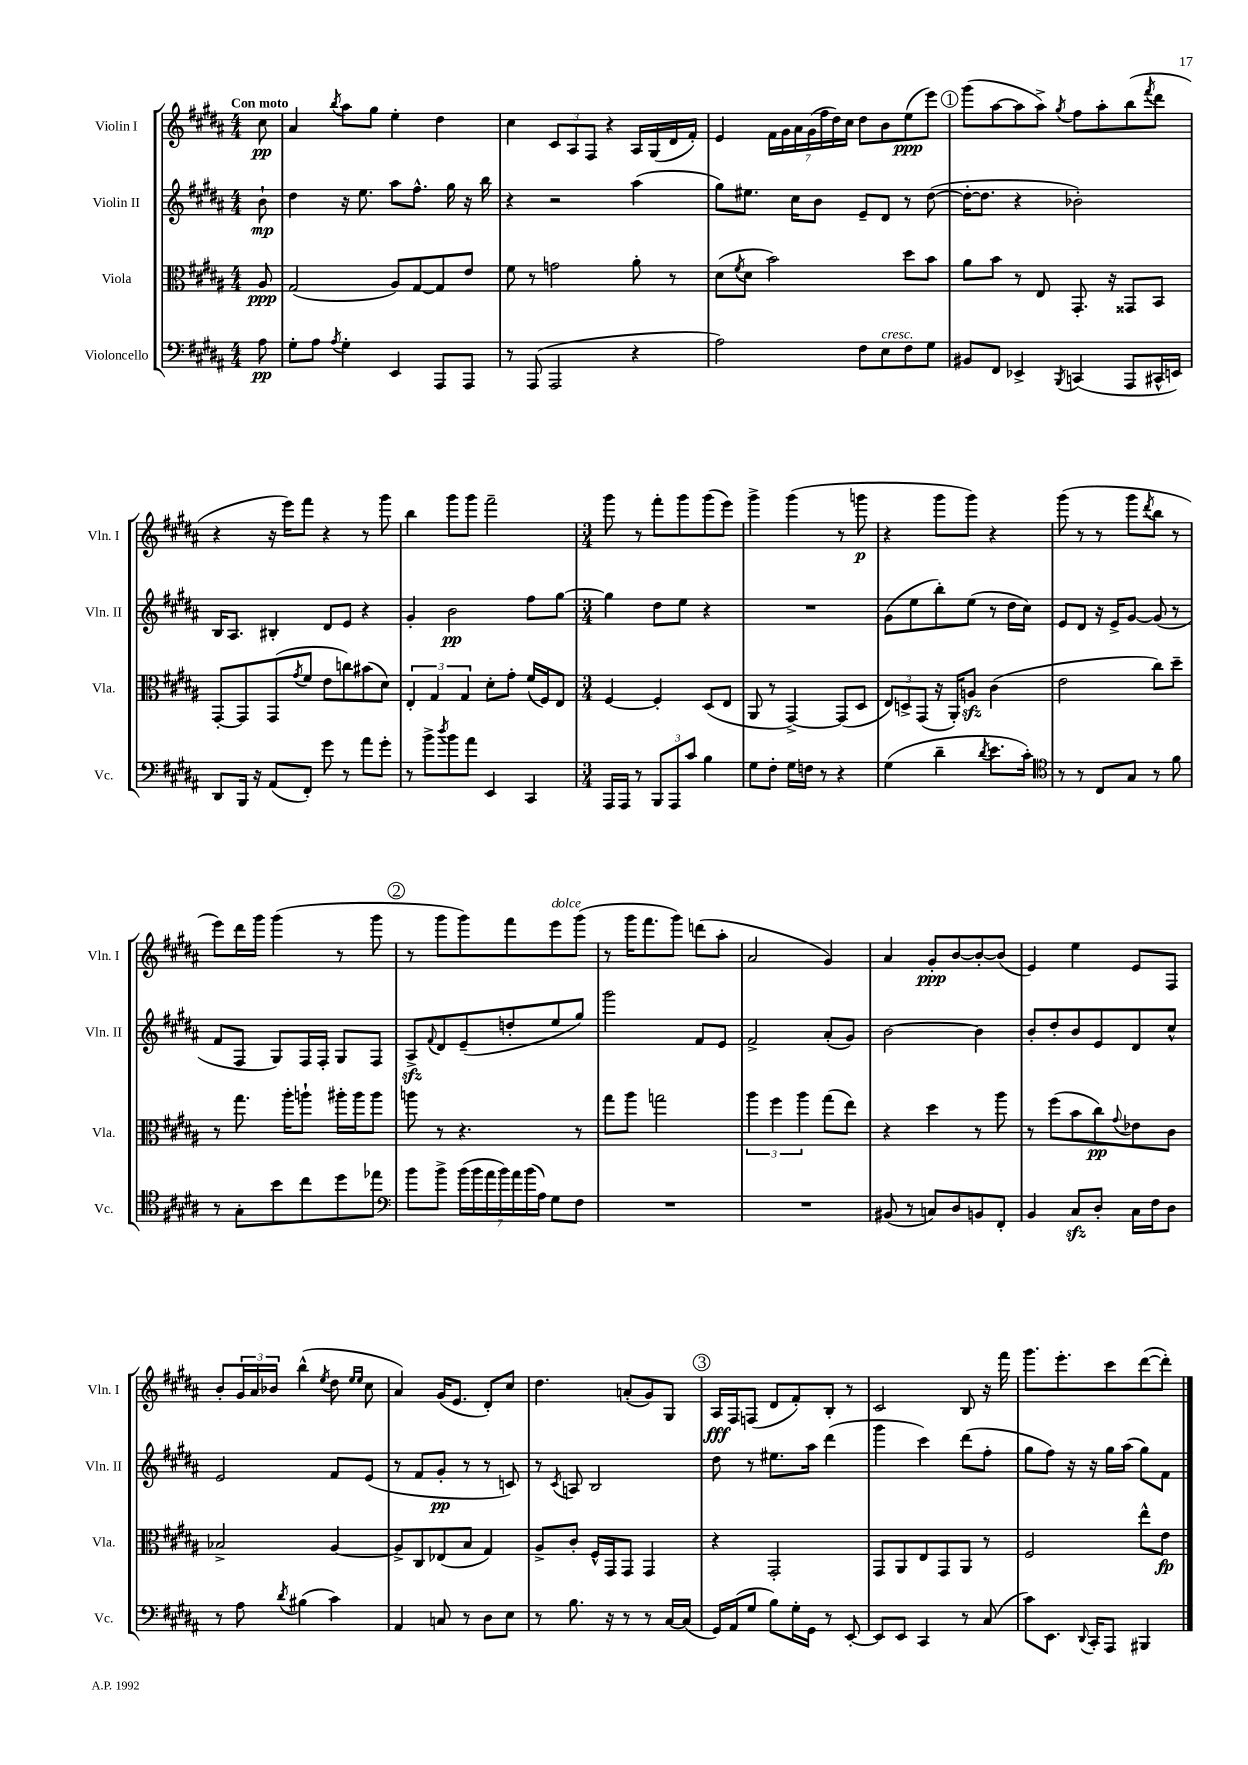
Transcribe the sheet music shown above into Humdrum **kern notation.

**kern	**dynam	**kern	**dynam	**kern	**dynam	**kern	**dynam
*part4	*part4	*part3	*part3	*part2	*part2	*part1	*part1
*staff4	*staff4	*staff3	*staff3	*staff2	*staff2	*staff1	*staff1
*I"Violoncello	*	*I"Viola	*	*I"Violin II	*	*I"Violin I	*
*I'Vc.	*	*I'Vla.	*	*I'Vln. II	*	*I'Vln. I	*
*clefF4	*	*clefC3	*	*clefG2	*	*clefG2	*
*k[f#c#g#d#a#]	*	*k[f#c#g#d#a#]	*	*k[f#c#g#d#a#]	*	*k[f#c#g#d#a#]	*
*M4/4	*	*M4/4	*	*M4/4	*	*M4/4	*
=	=	=	=	=	=	=	=
!	!	!	!	!	!	!LO:TX:a:B:t=Con moto	!
8A#\	pp	8A#/	ppp	8b`\	mp	8cc#\	pp
=1	=1	=1	=1	=1	=1	=1	=1
8G#'\L	.	(2G#/	.	4dd#\	.	4a#/	.
8A#\J	.	.	.	.	.	.	.
8qA#/	.	.	.	.	.	8qbb/	.
4G#'\	.	.	.	16r	.	8aa#\L	.
.	.	.	.	8.ee\	.	.	.
.	.	.	.	.	.	8gg#\J	.
4EE/	.	8A#/L)	.	8aa#\L	.	4ee'\	.
.	.	[8G#/	.	8.ff#^^\J	.	.	.
8AAA#/L	.	8G#/]	.	.	.	4dd#\	.
.	.	.	.	16gg#\	.	.	.
8AAA#/J	.	8e/J	.	16r	.	.	.
.	.	.	.	16bb\	.	.	.
=2	=2	=2	=2	=2	=2	=2	=2
8r	.	8f#\	.	4r	.	4cc#\	.
(8AAA#/	.	8r	.	.	.	.	.
2AAA#/	.	2gn\	.	2r	.	12c#/L	.
.	.	.	.	.	.	12A#/	.
.	.	.	.	.	.	12F#/J	.
.	.	.	.	.	.	4r	.
4r	.	8a#'\	.	(4aa#\	.	16A#/LL	.
.	.	.	.	.	.	(16G#/	.
.	.	8r	.	.	.	16d#/	.
.	.	.	.	.	.	16f#'/JJ)	.
=3	=3	=3	=3	=3	=3	=3	=3
2A#\)	.	(8d#\L	.	8gg#\L)	.	4e/	.
.	.	8qf#/	.	.	.	.	.
.	.	8d#\J	.	8.ee#X\J	.	.	.
.	.	2b\)	.	.	.	28f#\LL	.
.	.	.	.	.	.	28g#\	.
.	.	.	.	16cc#\KL	.	.	.
.	.	.	.	.	.	28a#\	.
.	.	.	.	.	.	(28g#\	.
.	.	.	.	8b\J	.	.	.
.	.	.	.	.	.	28ff#\	.
.	.	.	.	.	.	28dd#\)	.
.	.	.	.	.	.	28cc#\JJ	.
8F#\L	.	.	.	8e~/L	.	8dd#\L	.
!LO:TX:a:i:t=cresc.	!	!	!	!	!	!	!
8E\	.	.	.	8d#/J	.	8b\	.
8F#\	.	8dd#\L	.	8r	.	(8ee\	ppp
8G#\J	.	8b\J	.	([8dd#\	.	8eee\J)	.
!!LO:REH:place=s1:t=1
=4	=4	=4	=4	=4	=4	=4	=4
8BB#X/L	.	8a#\L	.	16dd#'\KL_	.	(8ggg#\L	.
.	.	.	.	8.dd#\J]	.	.	.
8FF#/J	.	8b\J	.	.	.	[8aa#\	.
4EE-X^/	.	8r	.	4r	.	8aa#\]	.
.	.	8E/	.	.	.	8aa#^\J)	.
8qBBB/	.	.	.	.	.	8qgg#/	.
(4CCn/	.	8.GG#'/	.	2b-X'\)	.	8ff#\L	.
.	.	.	.	.	.	8aa#'\	.
.	.	16r	.	.	.	.	.
8AAA#/L	.	8GG##X/L	.	.	.	(8bb\	.
.	.	.	.	.	.	8qfff#/	.
16CC#X^^/L	.	8BB/J	.	.	.	8ddd#\J	.
16EEn/JJ)	.	.	.	.	.	.	.
!!LO:LB:g=z
=5	=5	=5	=5	=5	=5	=5	=5
8DD#/L	.	[8GG#'/L	.	16B/KL	.	4r	.
.	.	.	.	8.A#/J	.	.	.
16BBB/Jk	.	8GG#/]	.	.	.	.	.
16r	.	.	.	.	.	.	.
(8AA#/L	.	(8GG#/	.	4B#X'/	.	16r	.
.	.	.	.	.	.	16eee\KL)	.
.	.	8qg#/	.	.	.	.	.
8FF#'/J)	.	8f#/J	.	.	.	8fff#\J	.
8g#\	.	8e\L	.	8d#/L	.	4r	.
8r	.	8ccn\)	.	8e/J	.	.	.
8a#\L	.	(8b#X\	.	4r	.	8r	.
8g#'\J	.	8d#\J)	.	.	.	8ggg#\	.
=6	=6	=6	=6	=6	=6	=6	=6
8r	.	6E'/	.	4g#'/	.	4bb\	.
8b^\L	.	.	.	.	.	.	.
.	.	6G#/	.	.	.	.	.
8qdd#/	.	.	.	.	.	.	.
8b\	.	.	.	2b\	pp	8ggg#\L	.
.	.	6G#/	.	.	.	.	.
8a#\J	.	.	.	.	.	8ggg#\J	.
4EE/	.	8d#'\L	.	.	.	2fff#~\	.
.	.	8g#'\J	.	.	.	.	.
4CC#/	.	(16f#/LL	.	8ff#\L	.	.	.
.	.	16F#/J)	.	.	.	.	.
.	.	8E/J	.	[8gg#\J	.	.	.
=7	=7	=7	=7	=7	=7	=7	=7
*M3/4	*	*M3/4	*	*M3/4	*	*M3/4	*
16AAA#/LL	.	[4F#/	.	4gg#\]	.	8ggg#\	.
16AAA#/JJ	.	.	.	.	.	.	.
8r	.	.	.	.	.	8r	.
12BBB/L	.	4F#'/]	.	8dd#\L	.	8fff#'\L	.
12AAA#/	.	.	.	.	.	.	.
.	.	.	.	8ee\J	.	8ggg#\	.
12c#/J	.	.	.	.	.	.	.
4B\	.	(8D#/L	.	4r	.	(8ggg#\	.
.	.	8E/J	.	.	.	8eee\J)	.
=8	=8	=8	=8	=8	=8	=8	=8
8G#\L	.	8AA#/	.	2.r	.	4ggg#^\	.
8F#'\J	.	8r	.	.	.	.	.
16G#\LL	.	[4GG#^/)	.	.	.	(4ggg#\	.
16Fn\JJ	.	.	.	.	.	.	.
8r	.	.	.	.	.	.	.
4r	.	(8GG#/L]	.	.	.	8r	.
.	.	8D#/J	.	.	.	8gggn\	p
=9	=9	=9	=9	=9	=9	=9	=9
(4G#\	.	12E/L)	.	(8g#\L	.	4r	.
.	.	12Dn^/	.	.	.	.	.
.	.	.	.	8ee\	.	.	.
.	.	(12GG#/J	.	.	.	.	.
4d#~\	.	16r	.	8bb'\)	.	8ggg#\L	.
.	.	16AA#'/KL)	.	.	.	.	.
.	.	8Anzz/J	.	(8ee\J	.	8ggg#\J)	.
8qd#/	.	.	.	.	.	.	.
8.e\L	.	(4c#\	.	8r	.	4r	.
.	.	.	.	16dd#\LL	.	.	.
16c#'\Jk)	.	.	.	16cc#\JJ)	.	.	.
=10	=10	=10	=10	=10	=10	=10	=10
*clefC4	*	*	*	*	*	*	*
8r	.	2e\	.	8e/L	.	(8ggg#\	.
8r	.	.	.	8d#/J	.	8r	.
8C#/L	.	.	.	16r	.	8r	.
.	.	.	.	16e^/KL	.	.	.
8G#/J	.	.	.	[8g#/J	.	8ggg#\L	.
.	.	.	.	.	.	8qddd#/	.
8r	.	8cc#\L)	.	(8g#/]	.	8bb\J	.
8f#\	.	8dd#~\J	.	8r	.	8r	.
!!LO:LB:g=z
=11	=11	=11	=11	=11	=11	=11	=11
8r	.	8r	.	8f#/L	.	8eee\L)	.
8G#'\L	.	8.gg#\	.	8F#/J	.	16ddd#\L	.
.	.	.	.	.	.	16ggg#\JJ	.
8b\	.	.	.	8G#/L)	.	(4ggg#\	.
.	.	16aa#'\KL	.	.	.	.	.
8cc#\	.	8aan`\J	.	16F#/L	.	.	.
.	.	.	.	16F#'/JJ	.	.	.
8dd#\	.	16aa#X'\LL	.	8G#/L	.	8r	.
.	.	16aa#\J	.	.	.	.	.
8ee-X\J	.	8aa#\J	.	8F#/J	.	8ggg#\	.
!!LO:REH:place=s1:t=2
=12	=12	=12	=12	=12	=12	=12	=12
*clefF4	*	*	*	*	*	*	*
8b\L	.	8aan\	.	8A#zz^/L	.	8r	.
.	.	.	.	8qqf#/	.	.	.
8b^\J	.	8r	.	8d#/	.	8ggg#\L	.
(28b\LL	.	4.r	.	(8e~/	.	8ggg#\)	.
28b\	.	.	.	.	.	.	.
28a#\	.	.	.	.	.	.	.
28b\)	.	.	.	.	.	.	.
.	.	.	.	8ddn'/	.	8fff#\	.
28a#\	.	.	.	.	.	.	.
(28b\	.	.	.	.	.	.	.
28A#\JJ)	.	.	.	.	.	.	.
!	!	!	!	!	!	!LO:TX:a:i:t=dolce	!
8G#\L	.	.	.	8ee/	.	8eee\	.
8F#\J	.	8r	.	8gg#/J)	.	(8ggg#\J	.
=13	=13	=13	=13	=13	=13	=13	=13
2.r	.	8gg#\L	.	2ggg#\	.	8r	.
.	.	8aa#\J	.	.	.	16ggg#\KL	.
.	.	.	.	.	.	8.fff#\	.
.	.	2ggn\	.	.	.	.	.
.	.	.	.	.	.	8ggg#\J)	.
.	.	.	.	8f#/L	.	(8dddn\L	.
.	.	.	.	8e/J	.	8aa#'\J	.
=14	=14	=14	=14	=14	=14	=14	=14
2.r	.	6aa#\	.	2f#^/	.	2a#/	.
.	.	6ff#\	.	.	.	.	.
.	.	6aa#\	.	.	.	.	.
.	.	(8gg#\L	.	(8a#'/L	.	4g#/)	.
.	.	8ee\J)	.	8g#/J)	.	.	.
=15	=15	=15	=15	=15	=15	=15	=15
(8BB#X/	.	4r	.	[2b\	.	4a#/	.
8r	.	.	.	.	.	.	.
8Cn/L)	.	4dd#\	.	.	.	8g#'/L	ppp
8D#/	.	.	.	.	.	[8b/	.
8BBn/	.	8r	.	4b\]	.	8b'/_	.
8FF#'/J	.	8aa#\	.	.	.	(8b/J]	.
=16	=16	=16	=16	=16	=16	=16	=16
4BB/	.	8r	.	8b'/L	.	4e/)	.
.	.	(8ff#\L	.	8dd#'/	.	.	.
8C#zz/L	.	8b\	.	8b/	.	4ee\	.
8D#'/J	.	8cc#\)	pp	8e/	.	.	.
.	.	8qqg#/	.	.	.	.	.
16C#\LL	.	8e-X\	.	8d#/	.	8e/L	.
16F#\J	.	.	.	.	.	.	.
8D#\J	.	8c#\J	.	8cc#^^/J	.	8F#/J	.
!!LO:LB:g=z
=17	=17	=17	=17	=17	=17	=17	=17
8r	.	2B-X^/	.	2e/	.	8b'/L	.
8A#\	.	.	.	.	.	24g#/L	.
.	.	.	.	.	.	24a#/	.
.	.	.	.	.	.	24b-X/JJ	.
8qd#/	.	.	.	.	.	.	.
(4B#X\	.	.	.	.	.	(4bb^^\	.
.	.	.	.	.	.	8qee/	.
4c#\)	.	[4A#/	.	8f#/L	.	8dd#\	.
.	.	.	.	.	.	16qqee/LL	.
.	.	.	.	.	.	16qqee/JJ	.
.	.	.	.	(8e/J	.	8cc#\	.
=18	=18	=18	=18	=18	=18	=18	=18
4AA#/	.	8A#^/L]	.	8r	.	4a#/)	.
.	.	8C#/	.	8f#/L	.	.	.
8Cn/	.	(8E-X/	.	8g#'/J	pp	(16g#/KL	.
.	.	.	.	.	.	8.e/J	.
8r	.	8B/J	.	8r	.	.	.
8D#\L	.	4G#/)	.	8r	.	8d#'/L)	.
8E\J	.	.	.	8cn/)	.	8cc#/J	.
=19	=19	=19	=19	=19	=19	=19	=19
8r	.	8A#^/L	.	8r	.	4.dd#\	.
.	.	.	.	8qc#/	.	.	.
8.B\	.	8c#'/J	.	8An/	.	.	.
.	.	16F#^^/LL	.	2B/	.	.	.
16r	.	16GG#/J	.	.	.	.	.
8r	.	8GG#/J	.	.	.	(8an'/L	.
8r	.	4GG#/	.	.	.	8g#/)	.
[16C#/LL	.	.	.	.	.	8G#/J	.
(16C#/JJ]	.	.	.	.	.	.	.
!!LO:REH:place=s1:t=3
=20	=20	=20	=20	=20	=20	=20	=20
16GG#/LL)	.	4r	.	8dd#\	.	16A#/LL	fff
(16AA#/J	.	.	.	.	.	16F#/J	.
8G#/J	.	.	.	8r	.	(8Fn/J	.
8B\L)	.	2GG#'/	.	8.ee#X\L	.	8d#/L	.
16G#'\L	.	.	.	.	.	8f#'/)	.
16GG#\JJ	.	.	.	16aa#\Jk	.	.	.
8r	.	.	.	(4ddd#\	.	8B'/J	.
[8EE'/	.	.	.	.	.	8r	.
=21	=21	=21	=21	=21	=21	=21	=21
8EE/L]	.	8GG#/L	.	4ggg#\	.	2c#/	.
8EE/J	.	8AA#/	.	.	.	.	.
4CC#/	.	8E/	.	4ccc#\)	.	.	.
.	.	8GG#/	.	.	.	.	.
8r	.	8AA#/J	.	(8ddd#\L	.	8B/	.
(8C#/	.	8r	.	8ff#'\J	.	16r	.
.	.	.	.	.	.	16fff#\	.
=22	=22	=22	=22	=22	=22	=22	=22
8c#\L)	.	2F#/	.	8gg#\L	.	8.ggg#\L	.
8.EE\J	.	.	.	8ff#\J)	.	.	.
.	.	.	.	.	.	8.eee'\	.
.	.	.	.	16r	.	.	.
8qqDD#/	.	.	.	.	.	.	.
16CC#'/KL	.	.	.	16r	.	.	.
8AAA#/J	.	.	.	16gg#\LL	.	8ccc#\	.
.	.	.	.	(16aa#\JJ	.	.	.
4BBB#X/	.	8ee^^\L	.	8gg#\L)	.	([8ddd#\	.
.	.	8e\J	fp	8f#\J	.	8ddd#'\J])	.
==	==	==	==	==	==	==	==
*-	*-	*-	*-	*-	*-	*-	*-
